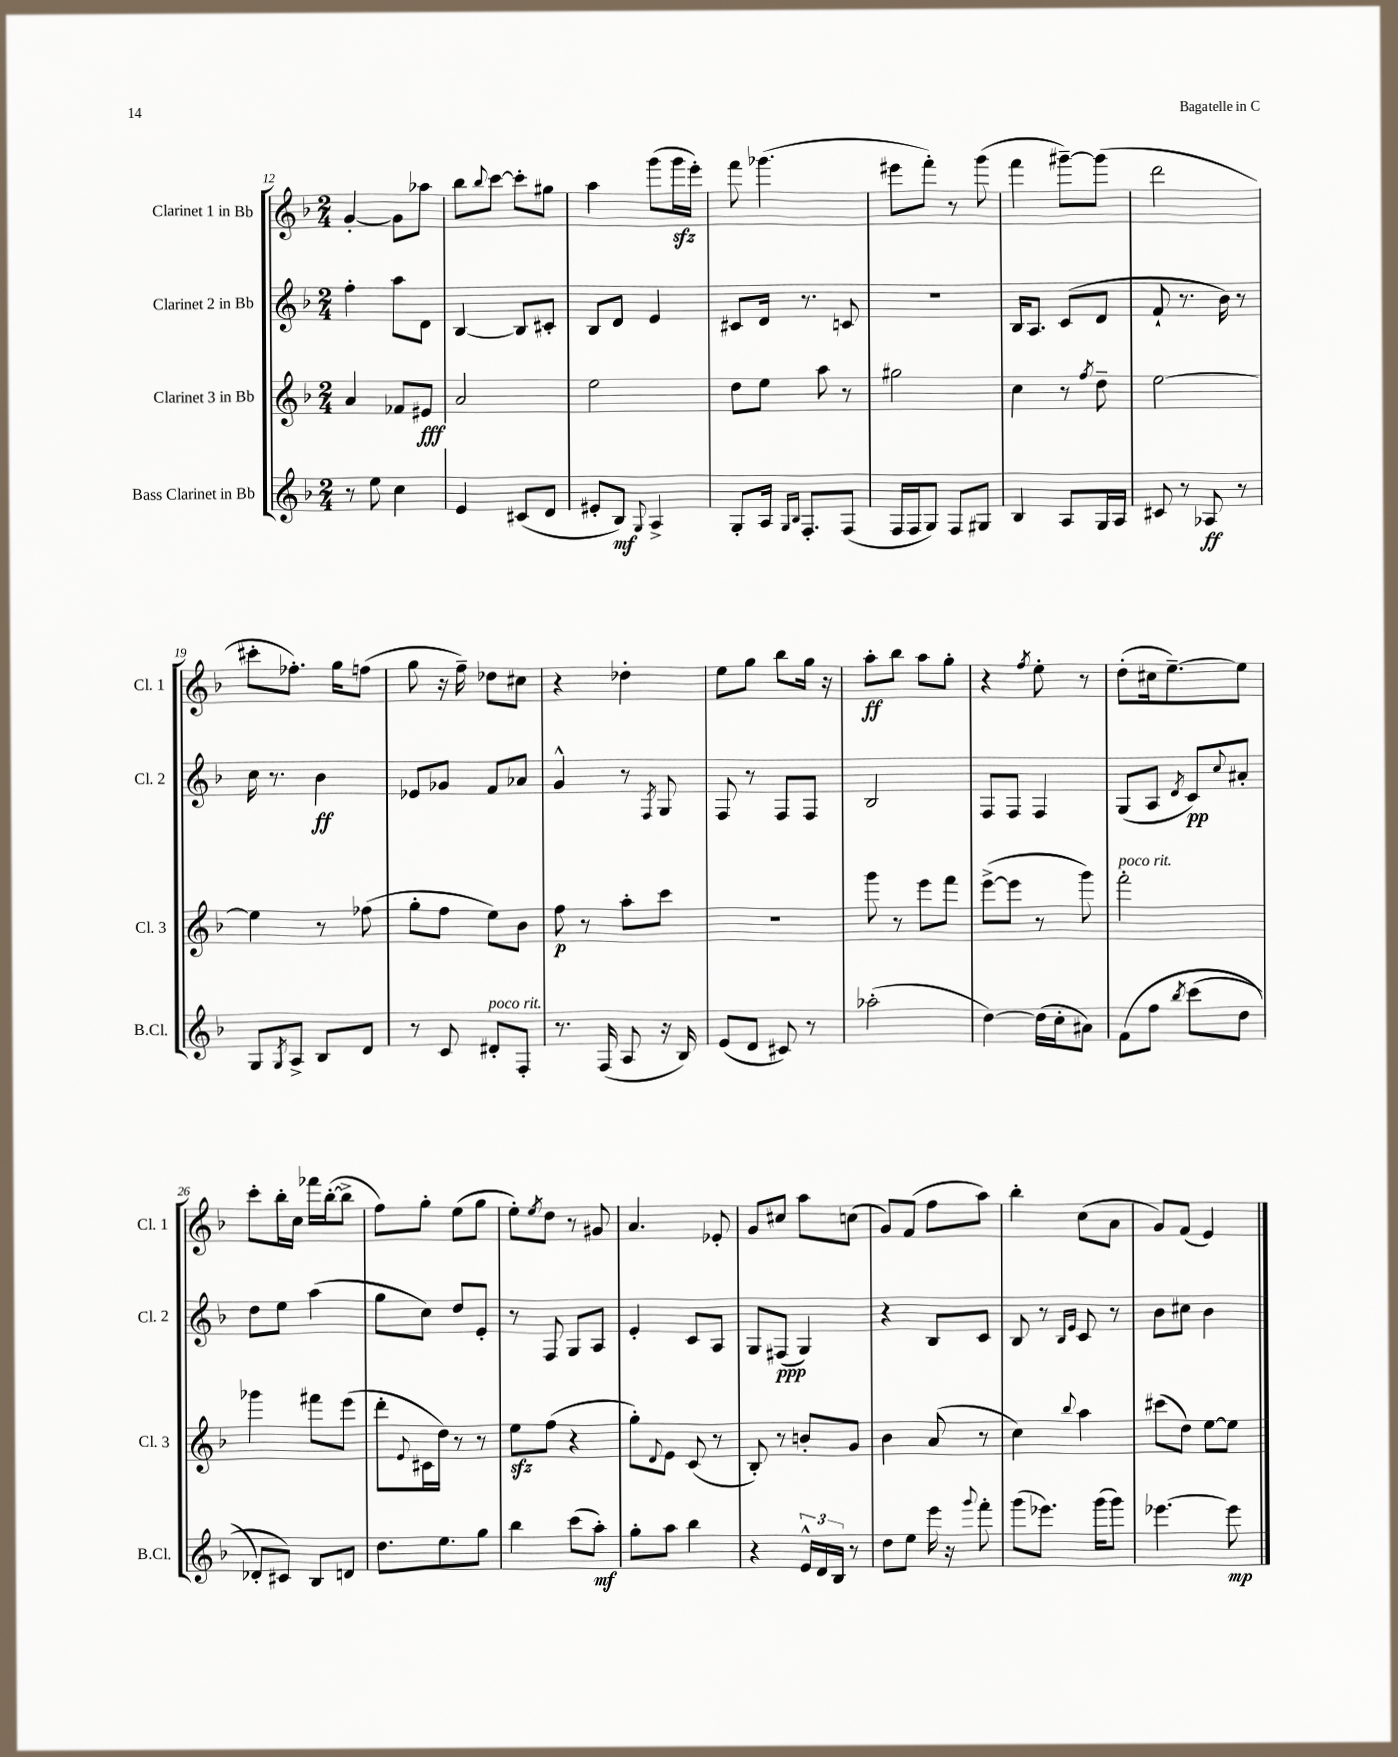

**kern	**kern	**kern	**kern
*staff4	*staff3	*staff2	*staff1
*clefG2	*clefG2	*clefG2	*clefG2
*k[b-]	*k[b-]	*k[b-]	*k[b-]
*M2/4	*M2/4	*M2/4	*M2/4
8r	4a/	4ff'\	[4g'/
8ee\	.	.	.
4cc\	8f-/L	8aa\L	8g\]L
.	8e#/J	8d\J	8aa-\J
=	=	=	=
4e/	2a/	[4B-/	8bb-\L
.	.	.	8qqbb-/
.	.	.	[8ccc\J
(8c#/L	.	8B-/]L	8ccc'\]L
8d/J	.	8c#'/J	8gg#\J
=	=	=	=
8e#'/L	2ee\	8B-/L	4aa\
8B-/J)	.	8d/J	.
8qqG/	.	.	.
4A^/	.	4e/	(8ggg\L
.	.	.	16ggg\L
.	.	.	16eee'\JJ)
=	=	=	=
8G'/L	8dd\L	8c#/L	8fff\
16A/Jk	8ee\J	16d/Jk	(4.ggg-\
16qqG/LL	.	.	.
16qqB-/JJ	.	.	.
8.F'/L	.	8.r	.
.	8aa\	.	.
(8F/J	8r	8c/	.
=	=	=	=
16F/LL	2gg#\	2r	8eee#\L
16F/J	.	.	.
8G/J)	.	.	8fff'\J)
8F/L	.	.	8r
8G#/J	.	.	(8ggg\
=	=	=	=
4B-/	4cc\	16B-/LK	4fff\
.	.	8.A/J	.
8A/L	8r	(8c/L	[8ggg#~\L)
.	8qff/	.	.
16G/L	8dd~\	8d/J	(8ggg#\]J
16A/JJ	.	.	.
=	=	=	=
8c#/	[2ee\	8f`/	2ddd\
8r	.	8.r	.
8A-/	.	.	.
.	.	16b-\)	.
8r	.	8r	.
=	=	=	=
8G/L	4ee\]	16cc\	8ccc#'\L
.	.	8.r	.
8qG/	.	.	.
8A^/J	.	.	8.ff-'\J)
8B-/L	8r	4b-\	.
.	.	.	16gg\LK
8d/J	(8ff-\	.	(8ff\J
=	=	=	=
8r	8gg'\L	8e-/L	8gg\
8c/	8ff\J	8g-/J	16r
.	.	.	16ff~\)
8d#'/L	8ee\L)	8f/L	8dd-\L
8F'/J	8b-\J	8a-/J	8cc#\J
=	=	=	=
8.r	8ff\	4g^^/	4r
.	8r	.	.
(16F/	.	.	.
8A/	8aa'\L	8r	4dd-'\
.	.	8qF/	.
16r	8ccc\J	8G/	.
16B-/)	.	.	.
=	=	=	=
(8e/L	2r	8F/	8ee\L
8d/J	.	8r	8gg\J
8c#/)	.	8F/L	8bb-\L
8r	.	8F/J	16gg\Jk
.	.	.	16r
=	=	=	=
(2aa-'\	8ggg\	2B-/	8aa'\L
.	8r	.	8bb-\J
.	8eee\L	.	8aa\L
.	8fff\J	.	8gg'\J
=	=	=	=
[4dd\)	([8eee^\L	8F/L	4r
.	8eee\]J	8F/J	.
.	.	.	8qff/
(16dd\]LL	8r	4F/	8ee'\
16cc'\J	.	.	.
8a#\J)	8ggg\)	.	8r
=	=	=	=
&(8f\L	2fff'\	(8G/L	(8dd'\L
8ff\J	.	8A/J	16cc#\k
.	.	.	[8.ee~\)
8qbb-/	.	8qd/	.
(8ccc\L	.	8c/L)	.
.	.	8qqcc/	.
8dd\J	.	8a#'/J	8ee\]J
=	=	=	=
8d-'/L)	4ggg-\	8dd\L	8ccc'\L
8c#/J&)	.	8ee\J	16bb-'\L
.	.	.	16cc\JJ
8B-/L	8fff#\L	(4aa\	16fff-\LL
.	.	.	([16bb-'\J
8d/J	(8eee\J	.	8bb-^\]J
=	=	=	=
8.dd\L	8ddd'\L	8gg\L	8ff\L)
.	8qqe/	.	.
.	16c#\L	8cc\J)	8gg'\J
8.ee\	16dd\JJ)	.	.
.	8r	8dd/L	(8ee\L
8gg\J	8r	8e'/J	8gg\J
=	=	=	=
4bb-\	8ee\L	8r	8ee'\L)
.	.	.	8qee/
.	(8ff\J	8F/	8dd\J
(8ccc\L	4r	8G/L	8r
8aa'\J)	.	8A/J	8g#/
=	=	=	=
8gg'\L	8gg'\L)	4e'/	4.a/
.	8qqd/	.	.
8aa\J	8e\J	.	.
4bb-\	(8c/	8c/L	.
.	8r	8A/J	8e-'/
=	=	=	=
4r	8B-'/)	8G/L	8g/L
.	8r	(8F#/J	8cc#/J
24e^^/LL	8b'/L	4G/)	8aa\L
24d/	.	.	.
24B-/JJ	.	.	.
8r	8g/J	.	(8cc\J
=	=	=	=
8dd\L	4b-\	4r	8g/L)
8ee\J	.	.	(8f/J
16eee\	(8a/	8B-/L	8ff\L
16r	.	.	.
8qqggg/	.	.	.
8fff'\	8r	8c/J	8aa\J)
=	=	=	=
(8ggg\L	4cc\)	8B-/	4bb-'\
8.eee-\J)	.	8r	.
.	.	16qqB-/LL	.
.	8qqbb-/	16qqe/JJ	.
.	4aa\	8c/	(8cc\L
(16ggg\LK	.	.	.
8ggg\J)	.	8r	8a\J
=	=	=	=
[4.eee-\	(8ccc#\L	8b-\L	8g/L)
.	8dd\J)	8cc#\J	(8f/J
.	[8ee\L	4b-\	4e/)
8eee-\]	8ee\]J	.	.
==	==	==	==
*-	*-	*-	*-
